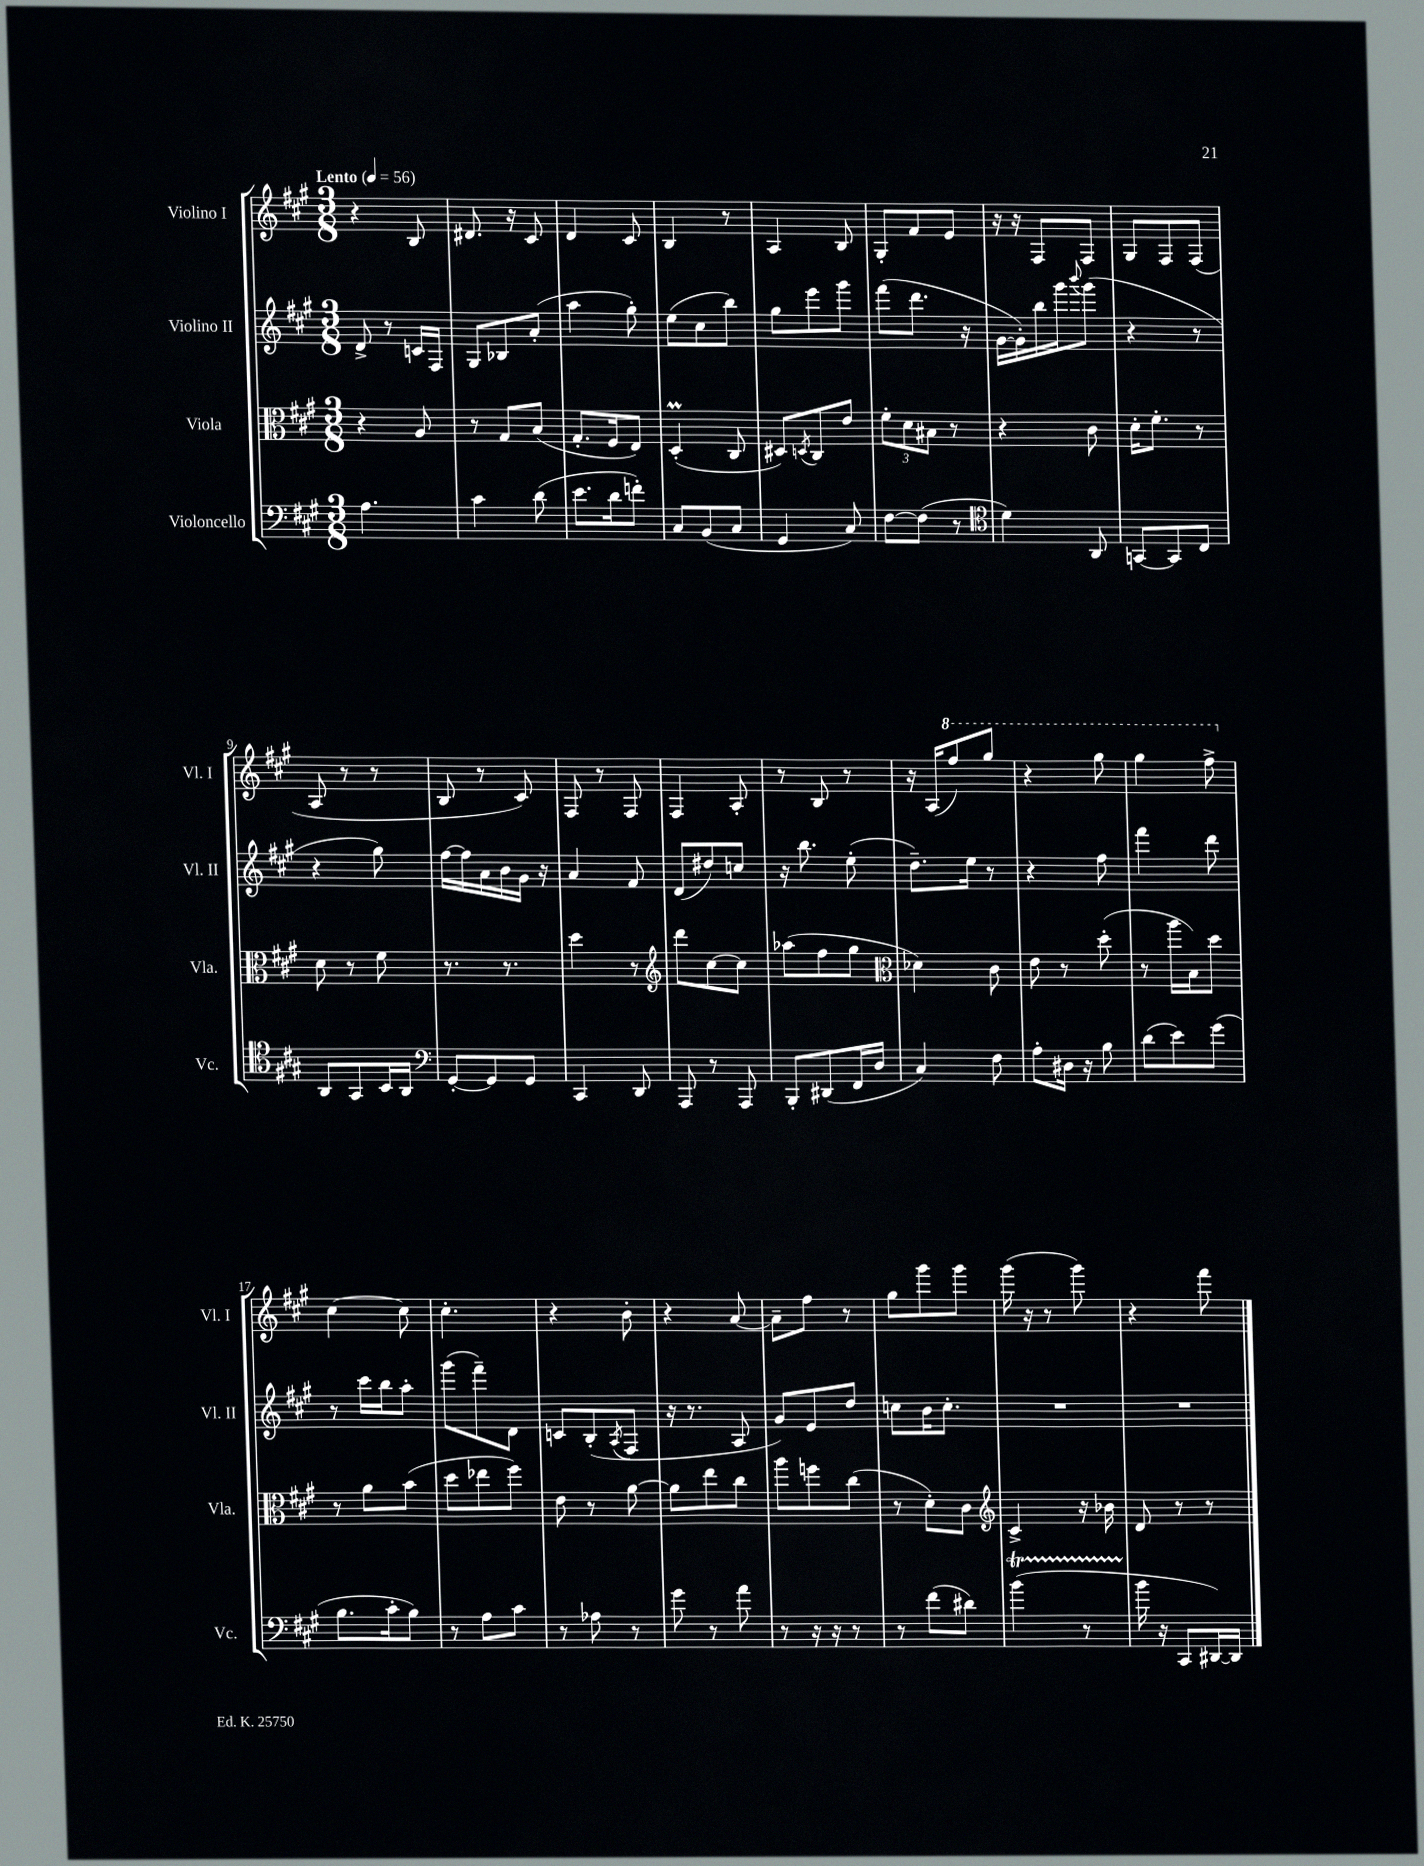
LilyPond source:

<<
\new StaffGroup <<
\new Staff = "s0" \with { instrumentName = "Violino I" shortInstrumentName = "Vl. I" } {
    \clef treble \key a \major \numericTimeSignature \time 3/8 \tempo "Lento" 4 = 56
    r4 b8 |
    dis'8. r16 cis'8 |
    d'4 cis'8 |
    b4 r8 |
    a4 b8 |
    gis8-. fis'8 e'8 |
    r16 r16 fis8 fis8 |
    gis8 fis8 fis8( |
    a8 r8 r8 |
    b8 r8 cis'8) |
    fis8 r8 fis8 |
    fis4 a8-. |
    r8 b8 r8 |
    r16 a16( \ottava #1 fis'''8) gis'''8 |
    r4 gis'''8 |
    gis'''4 fis'''8-> \ottava #0 |
    cis''4~ cis''8 |
    cis''4.-. |
    r4 b'8-. |
    r4 a'8~ |
    a'8-- fis''8 r8 |
    gis''8 gis'''8 gis'''8 |
    gis'''16( r16 r8 gis'''8) |
    r4 fis'''8 \bar "|." |
}
\new Staff = "s1" \with { instrumentName = "Violino II" shortInstrumentName = "Vl. II" } {
    \clef treble \key a \major \numericTimeSignature \time 3/8
    d'8-> r8 c'16 fis16 |
    gis8 bes8 a'8-.( |
    a''4 gis''8-.) |
    e''8( cis''8 b''8) |
    gis''8 e'''8 gis'''8 |
    fis'''8( d'''8. r16 |
    gis'16~ gis'16-.) b''16 gis'''16 \appoggiatura { b'''8 } gis'''8( |
    r4 r8 |
    r4 gis''8) |
    fis''16~ fis''16 a'16 b'16 gis'16 r16 |
    a'4 fis'8 |
    d'8( dis''8) c''8 |
    r16 b''8. e''8-.( |
    d''8.--) e''16 r8 |
    r4 fis''8 |
    fis'''4 d'''8 |
    r8 cis'''16 b''16 a''8-. |
    gis'''8( fis'''8--) d'8 |
    c'8 b8-.( \acciaccatura { a8 } fis8 |
    r16 r8. a8 |
    gis'8) e'8 d''8 |
    c''8 b'16 c''8.-. |
    R4. |
    R4. \bar "|." |
}
\new Staff = "s2" \with { instrumentName = "Viola" shortInstrumentName = "Vla." } {
    \clef alto \key a \major \numericTimeSignature \time 3/8
    r4 a8 |
    r8 gis8 b8( |
    gis8.-. fis16 e8) |
    d4-.\prall( cis8 |
    dis8) \acciaccatura { d8 } cis8 e'8 |
    \tuplet 3/2 { fis'8-. d'8 bis8 } r8 |
    r4 cis'8 |
    d'16-. fis'8.-. r8 |
    d'8 r8 fis'8 |
    r8. r8. |
    d''4 r8 |
    \clef treble d'''8 cis''8~ cis''8 |
    aes''8( fis''8 gis''8 |
    \clef alto des'4) cis'8 |
    e'8 r8 d''8-.( |
    r8 a''16 b16) d''8 |
    r8 a'8 b'8( |
    d''8 ees''8 fis''8) |
    e'8 r8 a'8~ |
    a'8 e''8 cis''8 |
    a''8 f''8 cis''8( |
    r8 d'8-.) cis'8 |
    \clef treble cis'4-> r16 bes'16 |
    d'8 r8 r8 \bar "|." |
}
\new Staff = "s3" \with { instrumentName = "Violoncello" shortInstrumentName = "Vc." } {
    \clef bass \key a \major \numericTimeSignature \time 3/8
    a4. |
    cis'4 d'8( |
    e'8. d'16 f'8-.) |
    cis8 b,8( cis8 |
    gis,4 cis8) |
    fis8~ fis8( r8 |
    \clef tenor d'4) a,8 |
    g,8~ g,8 cis8 |
    a,8 gis,8 b,16 a,16 |
    \clef bass gis,8~-. gis,8 gis,8 |
    cis,4 d,8 |
    a,,8 r8 a,,8 |
    b,,8-. dis,8( fis,16 d16 |
    cis4) fis8 |
    a8-. dis16 r16 b8 |
    d'8( e'8) gis'8( |
    b8. cis'16-. b8) |
    r8 a8 cis'8 |
    r8 aes8 r8 |
    gis'8 r8 a'8 |
    r8 r16 r16 r8 |
    r8 fis'8( dis'8) |
    b'4\startTrillSpan( r8 |
    b'16\stopTrillSpan r16 cis,8 dis,16~) dis,16 \bar "|." |
}
>>
>>
